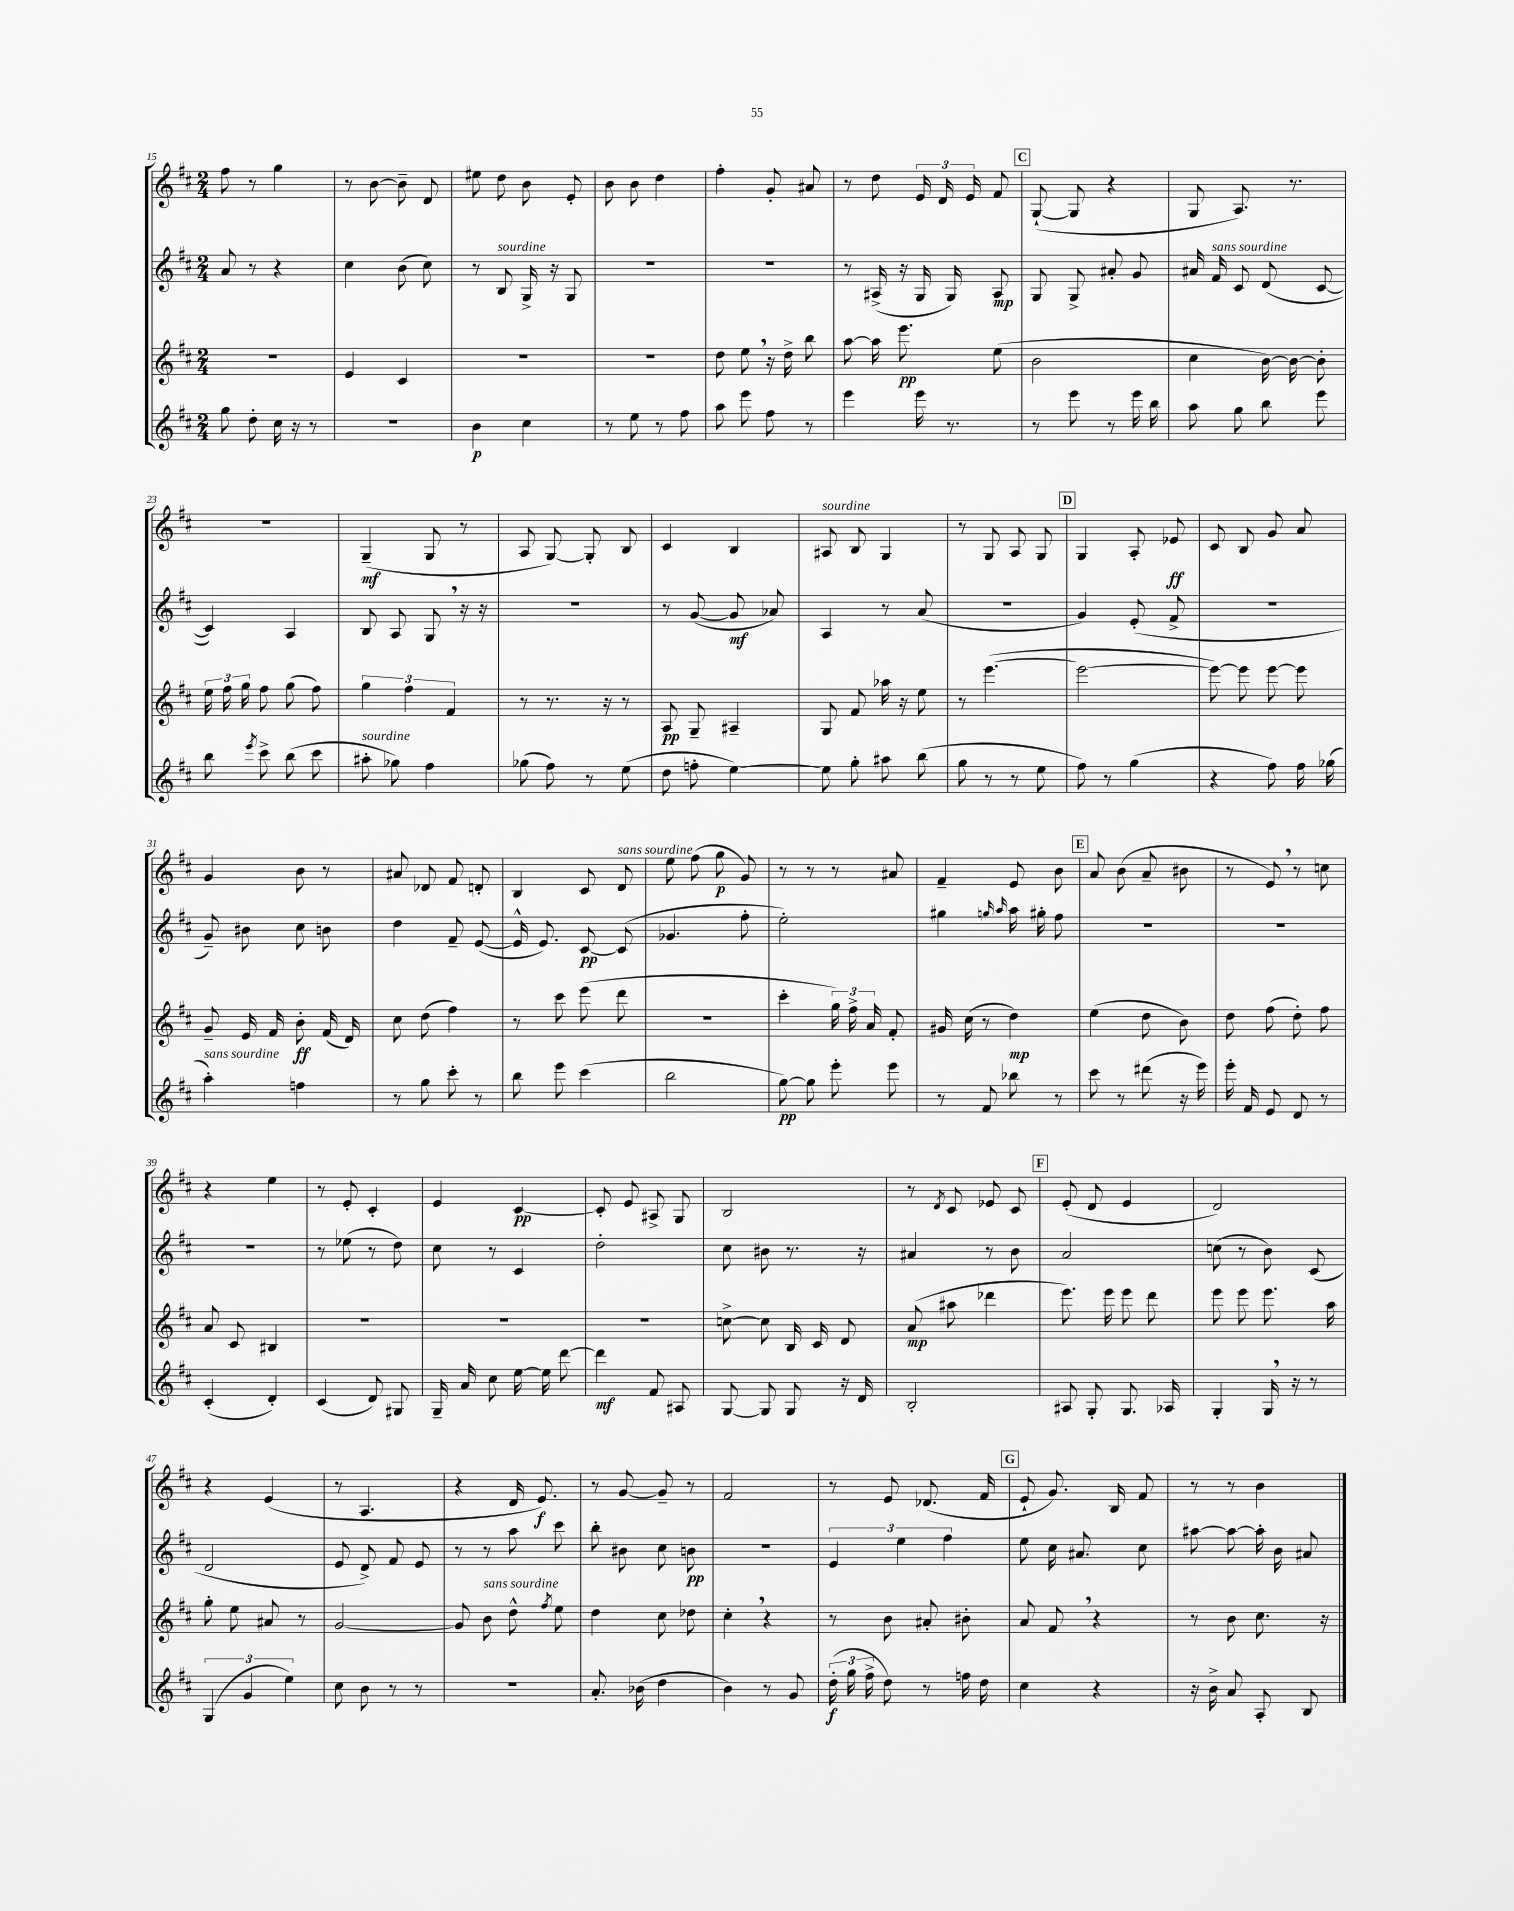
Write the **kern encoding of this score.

**kern	**kern	**kern	**kern
*staff4	*staff3	*staff2	*staff1
*clefG2	*clefG2	*clefG2	*clefG2
*k[f#c#]	*k[f#c#]	*k[f#c#]	*k[f#c#]
*M2/4	*M2/4	*M2/4	*M2/4
8gg	2r	8a	8ff#
8dd'	.	8r	8r
16cc#	.	4r	4gg
16r	.	.	.
8r	.	.	.
=	=	=	=
2r	4e	4cc#	8r
.	.	.	[8b
.	4c#	(8b	8b~]
.	.	8cc#)	8d
=	=	=	=
4b	2r	8r	8ee#
.	.	8B	8dd
4cc#	.	16G^	8b
.	.	16r	.
.	.	8G	8e'
=	=	=	=
8r	2r	2r	8b
8ee	.	.	8b
8r	.	.	4dd
8ff#	.	.	.
=	=	=	=
8aa	8dd	2r	4ff#'
8eee	8ee	.	.
8ff#	16r	.	8g'
.	16dd^	.	.
8r	8bb	.	8a#
=	=	=	=
4eee	[8aa	8r	8r
.	16aa]	(16A#^	8dd
.	8.eee	16r	.
16eee	.	16G	24e
.	.	.	24d
8.r	.	16G)	.
.	.	.	24e
.	(8ee	8A#	8f#
=	=	=	=
8r	2b	8G	([8G`
8eee	.	8G^	8G]
8r	.	8a#'	4r
16eee	.	8g	.
16bb	.	.	.
=	=	=	=
8aa	4cc#	16a#	8G
.	.	16f#	.
8gg	.	8c#	8.A)
8bb	[16b)	(8d	.
.	16b_	.	8.r
8eee	8b']	[8c#	.
=	=	=	=
8bb	24ee	4c#])	2r
.	24ff#	.	.
.	24gg	.	.
8qeee	.	.	.
8ccc#^	8ff#	.	.
(8bb	(8gg	4A	.
8ccc#	8ff#)	.	.
=	=	=	=
8aa#'	6gg	8B	(4G~
8gg-)	.	8A	.
.	6ff#	.	.
4ff#	.	8G	8G
.	6f#	.	.
.	.	16r	8r
.	.	16r	.
=	=	=	=
(8gg-	8r	2r	8A
8ff#)	8.r	.	[8G)
8r	.	.	8G']
.	16r	.	.
(8ee	8r	.	8B
=	=	=	=
8dd	8A	8r	4c#
8ff'	8G~	([8g	.
[4ee)	4A#~	8g]	4B
.	.	8a-)	.
=	=	=	=
8ee]	8G	4A	8A#
8gg'	8f#	.	8B
8aa#	16aa-	8r	4G
.	16r	.	.
(8bb	8ee	(8a	.
=	=	=	=
8gg	8r	2r	8r
8r	([4.eee	.	8G
8r	.	.	8A
8ee	.	.	8G
=	=	=	=
8ff#)	2eee_	4g)	4G
8r	.	.	.
(4gg	.	(8e'	8A'
.	.	8f#^	8e-
=	=	=	=
4r	8eee_)	2r	8c#
.	8eee]	.	8B
8ff#)	[8eee	.	8g
16ff#	8eee]	.	8a
(16gg-	.	.	.
=	=	=	=
4aa')	8g~	8g~)	4g
.	16e	8b#	.
.	16f#	.	.
4ff	8b'	8cc#	8b
.	(16f#	8b	8r
.	16d)	.	.
=	=	=	=
8r	8cc#	4dd	8a#
8gg	(8dd	.	8d-
8ccc#'	4ff#)	8f#~	8f#
8r	.	([8e	8d'
=	=	=	=
8bb	8r	16e^^]	4B
.	.	8.e)	.
8eee	8ccc#	.	.
(4ccc#	(8eee	[8c#	8c#
.	8ddd	(8c#]	8d
=	=	=	=
2bb	2r	4.g-	8ee
.	.	.	(8ff#
.	.	.	8gg
.	.	8ff#'	8g)
=	=	=	=
[8gg)	4ccc#'	2ee')	8r
8gg]	.	.	8r
8eee'	24gg)	.	8r
.	24ff#^	.	.
.	24a	.	.
8eee	8f#'	.	8a#
=	=	=	=
8r	16g#	4gg#	4f#~
.	(16cc#	.	.
8f#	8r	.	.
.	.	16qqgg	.
.	.	16qqaa	.
8bb-	4dd)	16aa	8e
.	.	16gg#'	.
8r	.	8ff#	8b
=	=	=	=
8ccc#	(4ee	2r	8a
8r	.	.	(8b
(8ddd#	8dd	.	8a~
16r	8b)	.	8b#
16eee)	.	.	.
=	=	=	=
16eee'	8dd	2r	8r
16f#	.	.	.
8e	(8ff#	.	8e)
8d	8dd')	.	8r
8r	8ff#	.	8cc
=	=	=	=
(4c#'	8a	2r	4r
.	8c#	.	.
4d')	4B#	.	4ee
=	=	=	=
(4c#	2r	8r	8r
.	.	(8ee-	8e'
8d)	.	8r	4c#'
8G#	.	8dd)	.
=	=	=	=
16G~	2r	8cc#	4e
16a	.	.	.
8cc#	.	8r	.
[16ee	.	4c#	[4c#
16ee]	.	.	.
[8ddd	.	.	.
=	=	=	=
4ddd]	2r	2dd'	8c#']
.	.	.	8e
8f#	.	.	8A#^
8A#	.	.	8G
=	=	=	=
[8G	[8cc^	8cc#	2B
8G]	8cc]	8b#	.
8G	16B	8.r	.
.	16c#	.	.
16r	8d	.	.
16d	.	16r	.
=	=	=	=
2B'	(8a	4a#	8r
.	.	.	8qd
.	8aa#	.	8c#
.	4ddd-	8r	8e-
.	.	8b	8c#
=	=	=	=
8A#	8.eee)	2a	(8e'
8G'	.	.	8d
.	16eee	.	.
8.G	8eee	.	4e
.	8ddd	.	.
16A-	.	.	.
=	=	=	=
4G'	8eee	(8cc	2d)
.	8eee	8r	.
16G	8.eee	8b)	.
16r	.	.	.
8r	.	(8c#	.
.	16aa	.	.
=	=	=	=
(6G	8gg'	2d	4r
.	8ee	.	.
6g	.	.	.
.	8a#	.	(4e
6ee)	.	.	.
.	8r	.	.
=	=	=	=
8cc#	[2g	8e	8r
8b	.	8d^)	4.A
8r	.	8f#	.
8r	.	8e	.
=	=	=	=
2r	8g]	8r	4r
.	8b	8r	.
.	8dd^^	8aa	16d
.	.	.	8.e)
.	8qff#	.	.
.	8ee	8ccc#	.
=	=	=	=
8.a'	4dd	8bb'	8r
.	.	8b#	[8g
(16b-	.	.	.
4dd	8cc#	8cc#	8g~]
.	8dd-	8b	8r
=	=	=	=
4b)	4cc#'	2r	2f#
8r	4r	.	.
8g	.	.	.
=	=	=	=
(24dd'	8r	6e	8r
24gg	.	.	.
24ff#^	.	.	.
8dd)	8b	.	8e
.	.	6ee	.
8r	8a#'	.	(8.d-
.	.	6ff#	.
16ff	8b#'	.	.
16dd	.	.	16f#
=	=	=	=
4cc#	8a	8ee	8e`
.	8f#	16cc#	8.g)
.	.	8.a#	.
4r	4r	.	.
.	.	.	16B
.	.	8cc#	8f#
=	=	=	=
16r	8r	[8aa#	8r
16b^	.	.	.
8a	8b	8aa#_	8r
8A'	8.cc#	16aa#']	4b
.	.	16b	.
8B	.	8a#	.
.	16r	.	.
==	==	==	==
*-	*-	*-	*-
